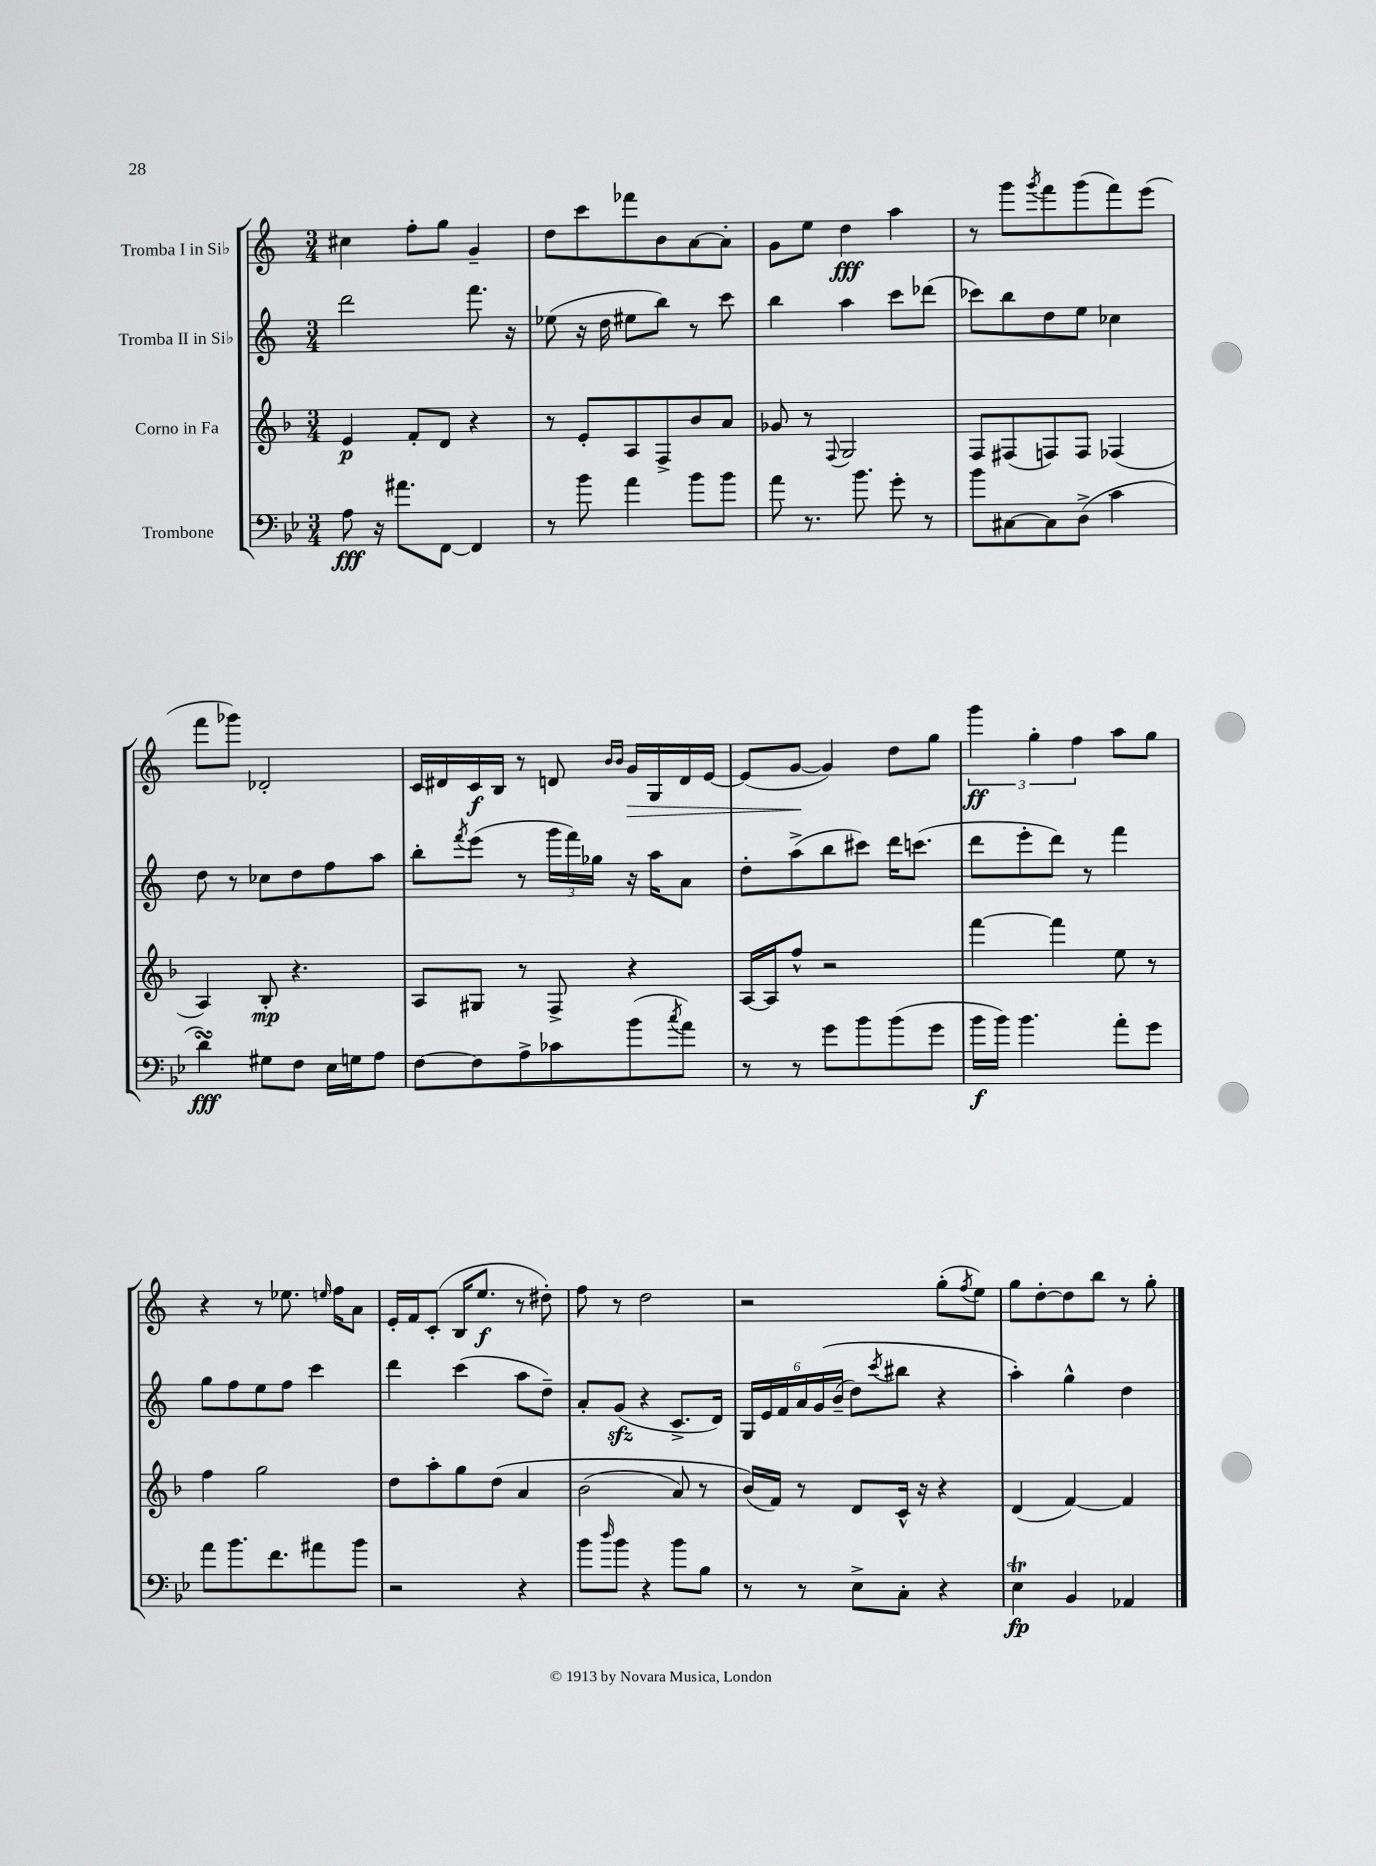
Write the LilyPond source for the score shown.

<<
\new StaffGroup <<
\new Staff = "s0" \with { instrumentName = "Tromba I in Sib" } {
    \clef treble \key c \major \numericTimeSignature \time 3/4
    cis''4 f''8-. g''8 g'4-- |
    d''8 c'''8 fes'''8 b'8 a'8~ a'8-. |
    g'8 e''8 d''4\fff a''4 |
    r8 g'''8 \acciaccatura { g'''8 } f'''8 g'''8( f'''8) e'''8( |
    f'''8 ges'''8) des'2-. |
    c'16 dis'16 c'16\f b16 r8 d'8 \grace { b'16 b'16 } g'16\> g16 d'16 e'16~ |
    e'8( g'8~\! g'4) d''8 g''8 |
    \tuplet 3/2 { g'''4\ff g''4-. f''4 } a''8 g''8 |
    r4 r8 ees''8. \grace { e''16 } f''16 a'8 |
    e'16-. f'16 c'8-.( b16 e''8.\f r8 dis''8-.) |
    f''8 r8 d''2 |
    r2 g''8-.( \acciaccatura { f''8 } e''8) |
    g''8 d''8~-. d''8 b''8 r8 g''8-. \bar "|." |
}
\new Staff = "s1" \with { instrumentName = "Tromba II in Sib" } {
    \clef treble \key c \major \numericTimeSignature \time 3/4
    d'''2 f'''8. r16 |
    ees''8( r16 d''16 eis''8 b''8) r8 c'''8 |
    b''4 a''4 c'''8 des'''8( |
    ces'''8) b''8 d''8 e''8 ces''4 |
    d''8 r8 ces''8 d''8 f''8 a''8 |
    b''8-. \acciaccatura { f'''8 } e'''8( r8 \tuplet 3/2 { g'''16 f'''16) ges''16 } r16 a''16 a'8 |
    d''8-. a''8->( b''8 cis'''8) d'''16 c'''8.( |
    d'''8 e'''8-. d'''8) r8 f'''4 |
    g''8 f''8 e''8 f''8 c'''4 |
    d'''4 c'''4( a''8 d''8--) |
    a'8-. g'8\sfz( r4 c'8.-> d'16) |
    \tuplet 6/4 { g16 e'16 f'16 a'16 g'16\( b'16--( } d''8) \acciaccatura { c'''8 } bis''8 r4 |
    a''4-.\) g''4-^ d''4 \bar "|." |
}
\new Staff = "s2" \with { instrumentName = "Corno in Fa" } {
    \clef treble \key f \major \numericTimeSignature \time 3/4
    e'4\p f'8-. d'8 r4 |
    r8 e'8-. a8 f8-> bes'8 a'8 |
    ges'8 r8 \appoggiatura { f8 } g2 |
    f8 fis8( f8) f8 fes4( |
    a4) bes8-.\mp r4. |
    a8 gis8 r8 f8-> r4 |
    a16~ a16 f''8-^ r2 |
    f'''4~ f'''4 e''8 r8 |
    f''4 g''2 |
    d''8 a''8-. g''8 d''8\( a'4 |
    bes'2( a'8) r8 |
    bes'16(\) f'16) r8 d'8 c'16-^ r16 r4 |
    d'4( f'4~) f'4 \bar "|." |
}
\new Staff = "s3" \with { instrumentName = "Trombone" } {
    \clef bass \key bes \major \numericTimeSignature \time 3/4
    a8\fff r16 ais'8. f,8~ f,4 |
    r8 bes'8 a'4 bes'8 bes'8 |
    a'8 r8. bes'8. g'8-. r8 |
    bes'8 cis8~ cis8 d8->( c'4 |
    d'4\turn\fff) gis8 f8 ees16 g16 a8 |
    f8~ f8 a8-> ces'8 bes'8( \acciaccatura { c''8 } a'8) |
    r8 r8 g'8 bes'8 bes'8( g'8 |
    bes'16\f bes'16) bes'4. a'8-. g'8 |
    a'8 bes'8. f'8. ais'8 bes'8 |
    r2 r4 |
    bes'8 \grace { d''16 } bes'8 r4 bes'8 bes8 |
    r8 r8 ees8-> c8-. r4 |
    ees4\trill\fp bes,4 aes,4 \bar "|." |
}
>>
>>
\layout { \context { \Score \remove "Bar_number_engraver" } }
